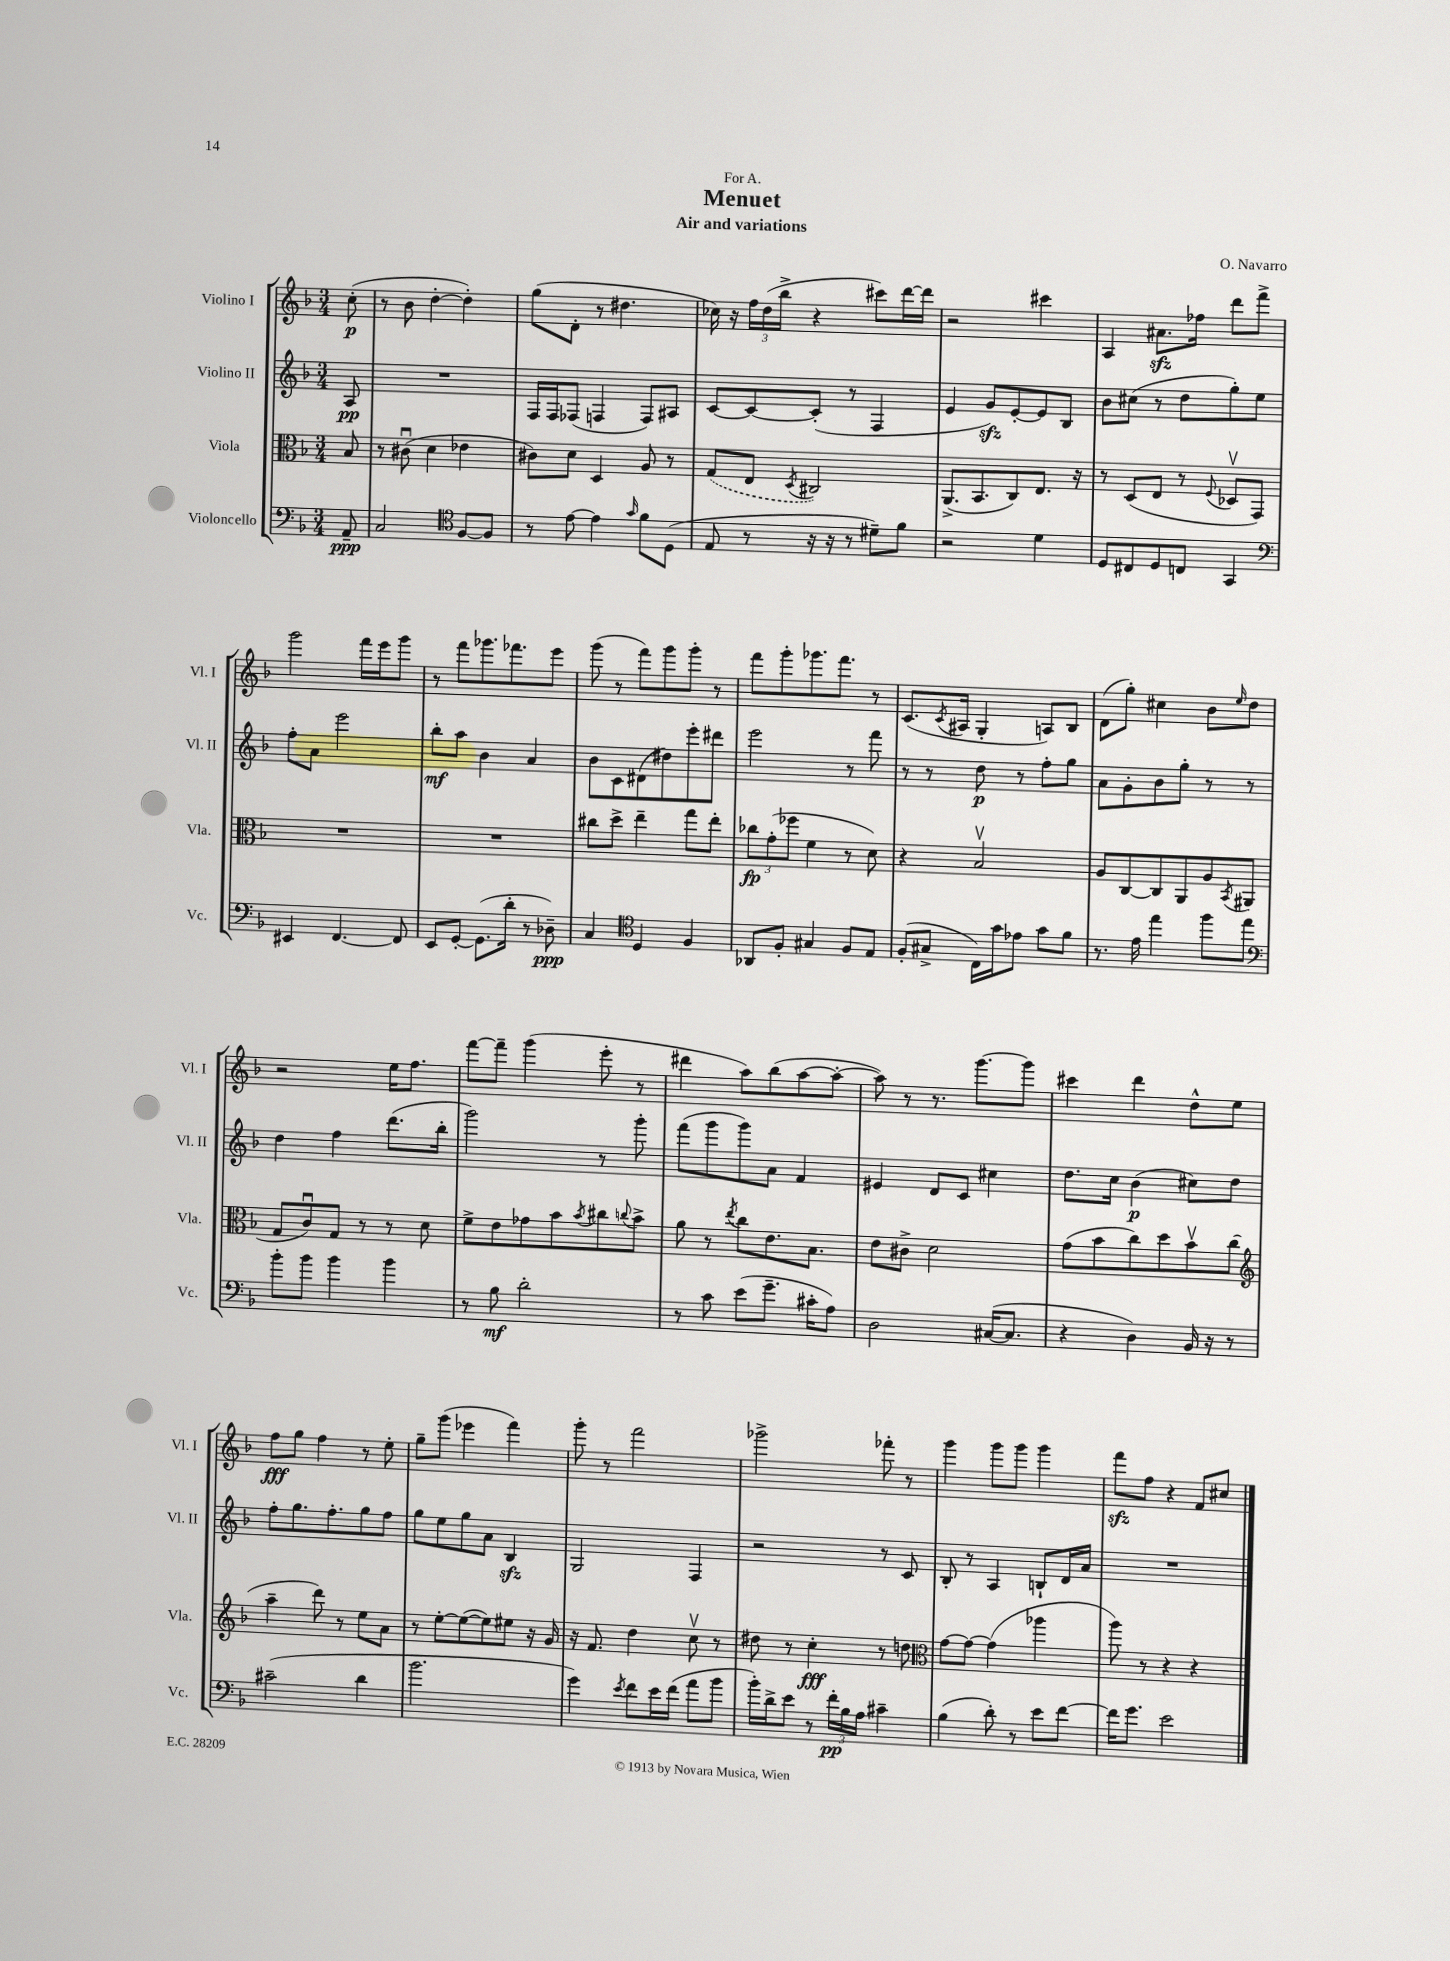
\header { title = "Menuet" composer = "O. Navarro" subtitle = "Air and variations" dedication = "For A." }
<<
\new StaffGroup <<
\new Staff = "s0" \with { instrumentName = "Violino I" shortInstrumentName = "Vl. I" } {
    \clef treble \key f \major \numericTimeSignature \time 3/4 \partial 8
    c''8-.\p( |
    r8 bes'8 d''4~-. d''4-.) |
    g''8( d'8-. r8 dis''4. |
    ces''16) r16 \tuplet 3/2 { f''16 d''16( bes''16-> } r4 cis'''8) d'''16~ d'''16 |
    r2 cis'''4 |
    a4 ais'8.\sfz fes''16 d'''8 f'''8-> |
    g'''2 f'''16 e'''16 g'''8 |
    r8 f'''8 ges'''8. fes'''8. e'''8 |
    g'''8( r8 f'''8) g'''8 g'''8-. r8 |
    f'''8 g'''8-. ges'''8. f'''8. r8 |
    c'8.( \acciaccatura { c'8 } ais16 g4-. a8) bes8 |
    d'8( g''8-.) cis''4 bes'8 \grace { e''16 } d''8 |
    r2 e''16 f''8. |
    f'''8~ f'''8-- g'''4( e'''8-. r8 |
    dis'''4 a''8) bes''8( a''8~ a''8~-. |
    a''8) r8 r8. g'''8.~ g'''8 |
    cis'''4 d'''4 d''8-^ e''8 |
    f''8\fff g''8 f''4 r8 e''8-. |
    g''8-- g'''8( ees'''4 f'''4) |
    g'''8-. r8 f'''2 |
    ges'''2-> fes'''8-. r8 |
    g'''4 g'''8 g'''8 g'''4 |
    f'''8\sfz f''8 r4 f'8 cis''8 \bar "|." |
}
\new Staff = "s1" \with { instrumentName = "Violino II" shortInstrumentName = "Vl. II" } {
    \clef treble \key f \major \numericTimeSignature \time 3/4 \partial 8
    a8\pp |
    R2. |
    f16 f16 fes8( f4 f8) ais8 |
    c'8~ c'8~ c'8-.( r8 f4 |
    e'4 g'8\sfz) e'8~-. e'8 bes8 |
    bes'8 cis''8( r8 d''8 g''8-.) e''8 |
    f''8-. a'8 e'''2 |
    bes''8-.\mf a''8 bes'4 a'4 |
    bes'8 c'8 dis'8( dis''8) e'''8-. dis'''8 |
    e'''2 r8 f'''8 |
    r8 r8 d''8\p r8 f''8-. g''8 |
    a'8 g'8-. bes'8 g''8-. r8 r8 |
    d''4 f''4 d'''8.( bes''16-. |
    g'''2) r8 g'''8-. |
    f'''8( g'''8 g'''8) a'8 f'4 |
    eis'4 d'8 c'8 cis''4 |
    d''8. c''16 bes'4\p( cis''8) d''8 |
    f''8-. g''8. f''8.-. g''8 f''8 |
    g''8 e''8 g''8 a'8 bes4\sfz |
    g2 f4 |
    r2 r8 c'8 |
    bes8-. r8 a4 b8-! d'16 a'16 |
    R2. \bar "|." |
}
\new Staff = "s2" \with { instrumentName = "Viola" shortInstrumentName = "Vla." } {
    \clef alto \key f \major \numericTimeSignature \time 3/4 \partial 8
    bes8 |
    r8 cis'8\downbow( d'4 ees'4 |
    cis'8) d'8 d4 a8 r8 |
    \once \slurDashed g8( e8 \acciaccatura { d8 } cis2) |
    a,8.->( bes,8. c8) e8. r16 |
    r8 d8( e8 r8 \appoggiatura { f8 } des8\upbow g,8) |
    R2. |
    R2. |
    cis''8 d''8-> e''4-- g''8 e''8-. |
    \tuplet 3/2 { ces''8\fp g'8-.( fes''8 } f'4 r8 d'8) |
    r4 bes2\upbow |
    a8 c8~ c8 a,8 a8 \acciaccatura { bes,8 } ais,8( |
    g8 c'8\downbow) g8 r8 r8 d'8 |
    f'8-> e'8 ges'8 bes'8 \acciaccatura { bes'8 } cis''8 \appoggiatura { c''8 } bes'8-> |
    a'8 r8 \acciaccatura { e''8 } c''8 e'8. bes8. |
    e'8 cis'8-> d'2 |
    g'8( bes'8 c''8) d''8 bes'8\upbow c''8( |
    \clef treble a''4-- d'''8) r8 e''8 a'8 |
    r8 e''8~-. e''8~( e''8) eis''8 r16 g'16 |
    r16 f'8. d''4 c''8\upbow r8 |
    dis''8 r8 c''4-.\fff r8 d''8 |
    \clef alto g'8~ g'8~ g'4( aes''4 |
    a''8) r8 r4 r4 \bar "|." |
}
\new Staff = "s3" \with { instrumentName = "Violoncello" shortInstrumentName = "Vc." } {
    \clef bass \key f \major \numericTimeSignature \time 3/4 \partial 8
    a,8--\ppp |
    c2 \clef tenor f8~ f8 |
    r8 e'8~ e'4 \grace { g'16 } f'8 d8( |
    e8 r8 r16 r16 r8 dis'8--) f'8 |
    r2 d'4 |
    d8 cis8 d8 c8 g,4 |
    \clef bass eis,4 f,4.~ f,8 |
    e,8 g,8~-. g,8.( d'16-. r8 des8--\ppp) |
    c4 \clef tenor d4 f4 |
    aes,8 f8-. gis4 f8 e8 |
    f8-.( gis8-> c16) g'16 ees'8 g'8 f'8 |
    r8. e'16 e''4 f''8 e''8 |
    \clef bass bes'8-. bes'8 bes'4 bes'4 |
    r8 bes8\mf d'2-. |
    r8 c'8 e'8( g'8.-- cis'16-. a8) |
    d2 cis16~( cis8. |
    r4 d4) bes,16 r16 r8 |
    cis'2--( d'4 |
    bes'2. |
    g'4) \acciaccatura { e'8 } f'8 e'16 f'16( a'8 bes'8 |
    bes'16-.) d'16-> e'8 r8 \tuplet 3/2 { f'16-.\pp bes16 a16 } cis'4-- |
    bes4( d'8-.) r8 e'8 f'8~ |
    f'16 g'8. e'2 \bar "|." |
}
>>
>>
\layout { \context { \Score \remove "Bar_number_engraver" } }
